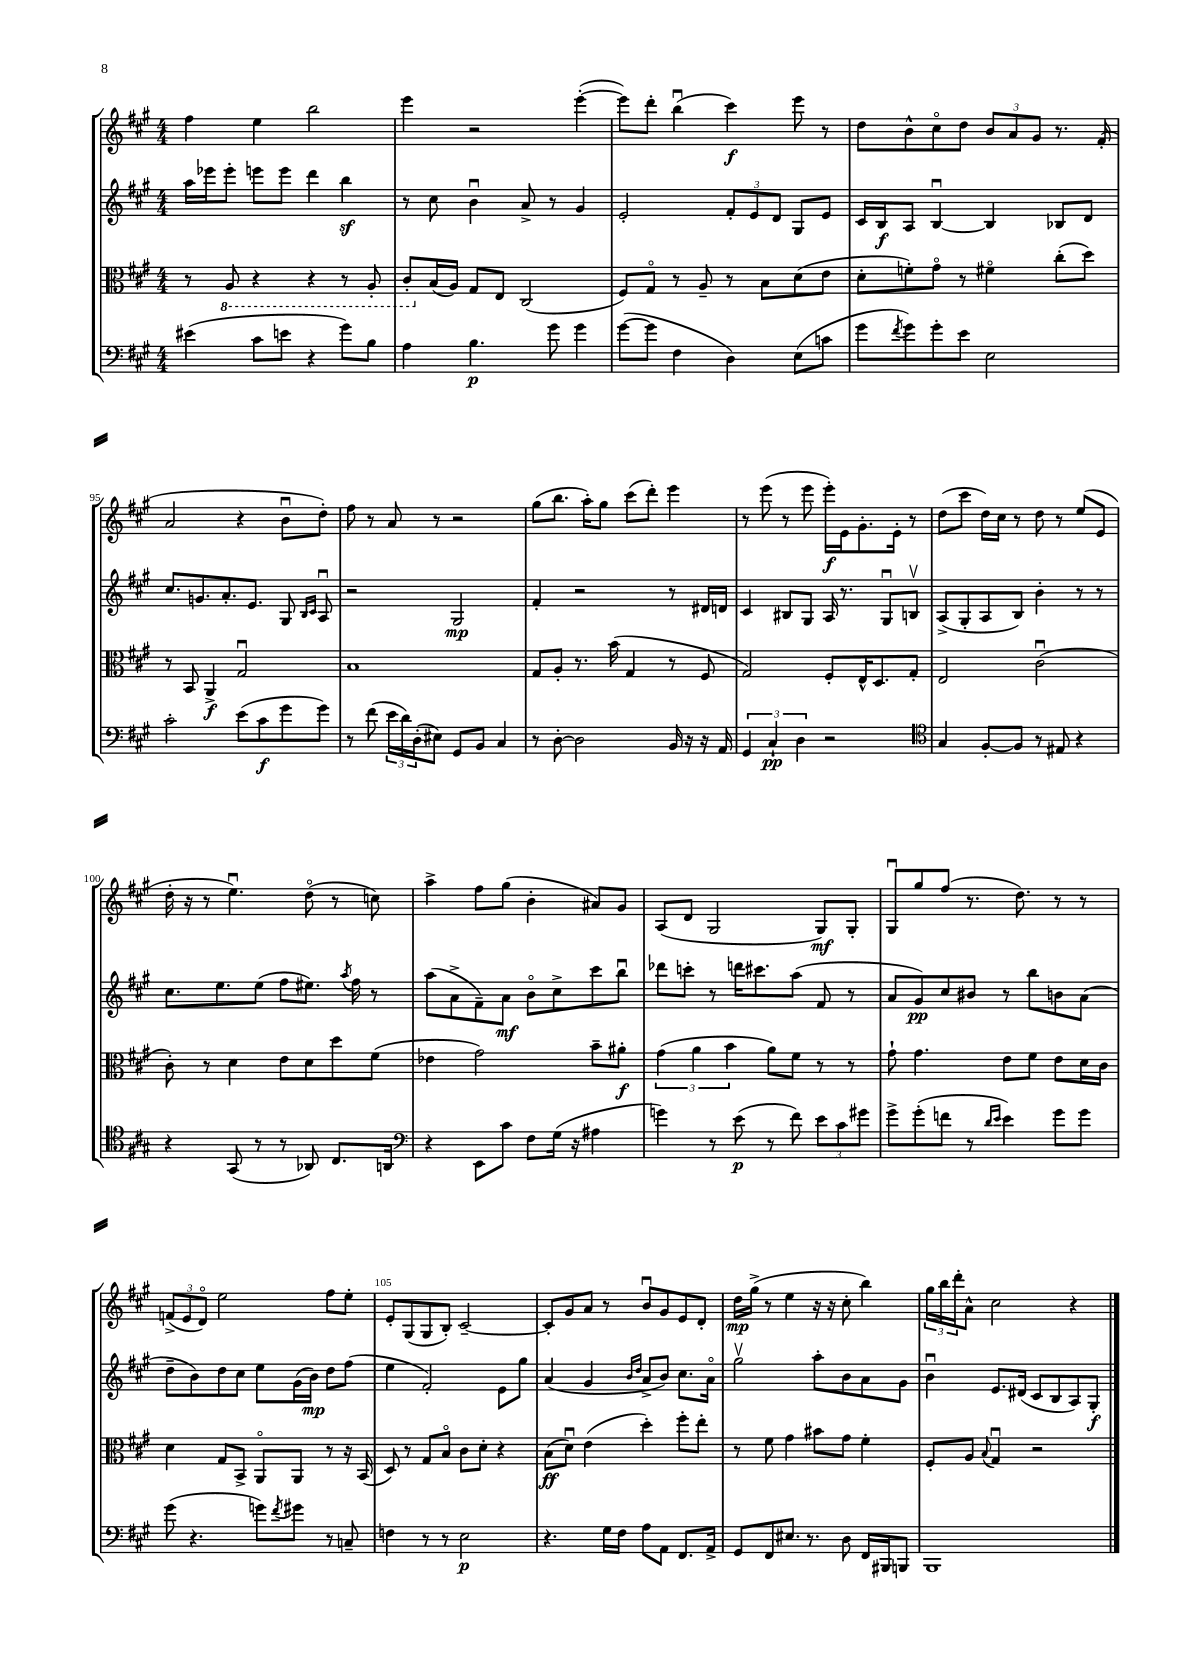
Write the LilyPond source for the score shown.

<<
\new StaffGroup <<
\new Staff = "s0" {
    \clef treble \key a \major \numericTimeSignature \time 4/4
    fis''4 e''4 b''2 |
    e'''4 r2 e'''4~-.( |
    e'''8) d'''8-. b''4\downbow( cis'''4\f) e'''8 r8 |
    d''8 b'8-^ cis''8\flageolet d''8 \tuplet 3/2 { b'8 a'8 gis'8 } r8. fis'16-.( |
    a'2 r4 b'8\downbow d''8-.) |
    fis''8 r8 a'8 r8 r2 |
    gis''8( b''8. a''16-.) gis''8 cis'''8( d'''8-.) e'''4 |
    r8 e'''8( r8 e'''8 e'''16-.\f) e'16 gis'8.-. e'16-. r8 |
    d''8( cis'''8 d''16) cis''16 r8 d''8 r8 e''8( e'8 |
    d''16-. r16 r8 e''4.\downbow) d''8\flageolet( r8 c''8) |
    a''4-> fis''8 gis''8( b'4-. ais'8) gis'8 |
    a8( d'8 gis2 gis8\mf) gis8-. |
    gis8\downbow gis''8 fis''8( r8. d''8.) r8 r8 |
    \tuplet 3/2 { f'8->( e'8 d'8\flageolet) } e''2 fis''8 e''8-. |
    e'8-. gis8( gis8 b8-.) cis'2~-- |
    cis'8-. gis'8 a'8 r8 b'8\downbow gis'8 e'8 d'8-. |
    d''16\mp gis''16->( r8 e''4 r16 r16 cis''8-. b''4) |
    \tuplet 3/2 { gis''16 b''16 d'''16-. } a'8-^ cis''2 r4 \bar "|." |
}
\new Staff = "s1" {
    \clef treble \key a \major \numericTimeSignature \time 4/4
    a''16 ees'''16 ees'''8-. e'''8 e'''8 d'''4 b''4\sf |
    r8 cis''8 b'4\downbow a'8-> r8 gis'4 |
    e'2-. \tuplet 3/2 { fis'8-. e'8 d'8 } gis8 e'8 |
    cis'16 b16\f a8 b4~\downbow b4 bes8 d'8 |
    cis''8. g'8. a'8.-. e'8. gis8 \grace { b16 cis'16 } a8\downbow |
    r2 gis2\mp |
    fis'4-. r2 r8 dis'16 d'16 |
    cis'4 bis8 gis8 a16 r8. gis8\downbow b8\upbow |
    a8->( gis8-. a8 b8) b'4-. r8 r8 |
    cis''8. e''8. e''8( fis''8 eis''8.) \acciaccatura { a''8 } fis''16 r8 |
    a''8( a'8-> fis'8--) a'8\mf b'8\flageolet cis''8-> cis'''8 b''8\downbow |
    des'''8 c'''8-. r8 d'''16 cis'''8. a''8( fis'8 r8 |
    a'8 gis'8\pp) cis''8 bis'8 r8 b''8 b'8 a'8( |
    d''8-- b'8) d''8 cis''8 e''8 gis'16( b'16\mp) d''8 fis''8( |
    e''4 fis'2-.) e'8 gis''8 |
    a'4( gis'4 \grace { b'16 d''16 } a'8-> b'8) cis''8. a'16\flageolet |
    gis''2\upbow a''8-. b'8 a'8 gis'8 |
    b'4\downbow e'8. dis'16( cis'8 b8 a8) gis8-.\f \bar "|." |
}
\new Staff = "s2" {
    \clef alto \key a \major \numericTimeSignature \time 4/4
    r8 \ottava #-1 a,8 r4 r4 r8 a,8-. |
    cis8-. \ottava #0 b16( a16) gis8 e8 cis2( |
    fis8) gis8\flageolet r8 a8-- r8 b8 d'8( e'8 |
    d'8-. f'8-.) gis'8\flageolet r8 fis'4\flageolet cis''8-.( d''8) |
    r8 b,8 a,4->\f gis2\downbow |
    b1 |
    gis8 a8-. r8. b'16( gis4 r8 fis8 |
    gis2) fis8-. e16-^ d8. gis8-. |
    e2 cis'2\downbow( |
    cis'8-.) r8 d'4 e'8 d'8 d''8 fis'8( |
    ees'4 gis'2) b'8-- ais'8-.\f |
    \tuplet 3/2 { gis'4( a'4 b'4 } a'8) fis'8 r8 r8 |
    gis'8-! gis'4. e'8 fis'8 e'8 d'16 cis'16 |
    d'4 gis8 b,8-> a,8\flageolet a,8 r8 r16 b,16( |
    d8) r8 gis8 b8\flageolet cis'8 d'8-. r4 |
    b8\ff( d'8\downbow) e'4( d''4-.) fis''8-. e''8-. |
    r8 fis'8 gis'4 bis'8 gis'8 fis'4-. |
    fis8-. a8 \appoggiatura { b8 } gis4\downbow r2 \bar "|." |
}
\new Staff = "s3" {
    \clef bass \key a \major \numericTimeSignature \time 4/4
    eis'4( cis'8 e'8 r4 gis'8) b8 |
    a4 b4.\p gis'8 gis'4 |
    gis'8~( gis'8 fis4 d4) e8( c'8 |
    gis'8 \acciaccatura { fis'8 } gis'8) gis'8-. e'8 e2 |
    cis'2-. e'8( cis'8\f gis'8 gis'8) |
    r8 fis'8( \tuplet 3/2 { e'16 d'16) d16-.( } eis8) gis,8 b,8 cis4 |
    r8 d8~-. d2 b,16 r16 r16 a,16 |
    \tuplet 3/2 { gis,4 cis4-!\pp d4 } r2 |
    \clef tenor gis4 fis8~-. fis8 r8 eis8 r4 |
    r4 gis,8( r8 r8 aes,8) cis8. a,16 |
    \clef bass r4 e,8 cis'8 fis8 gis16( r16 ais4 |
    g'4) r8 e'8\p( r8 fis'8) \tuplet 3/2 { e'8 cis'8 gis'8 } |
    gis'8-> gis'8-.( f'8 r8 \grace { d'16 e'16 } e'4) gis'8 gis'8 |
    gis'8( r4. g'8) \acciaccatura { fis'8 } gis'8 r8 c8-- |
    f4 r8 r8 e2\p |
    r4. gis16 fis16 a8 a,8 fis,8. a,16-> |
    gis,8 fis,8 eis8. r8. d8 fis,16 bis,,16 b,,8 |
    b,,1 \bar "|." |
}
>>
>>
\layout { \context { \Score currentBarNumber = #91 \override BarNumber.break-visibility = ##(#f #t #t) barNumberVisibility = #(every-nth-bar-number-visible 5) } }
